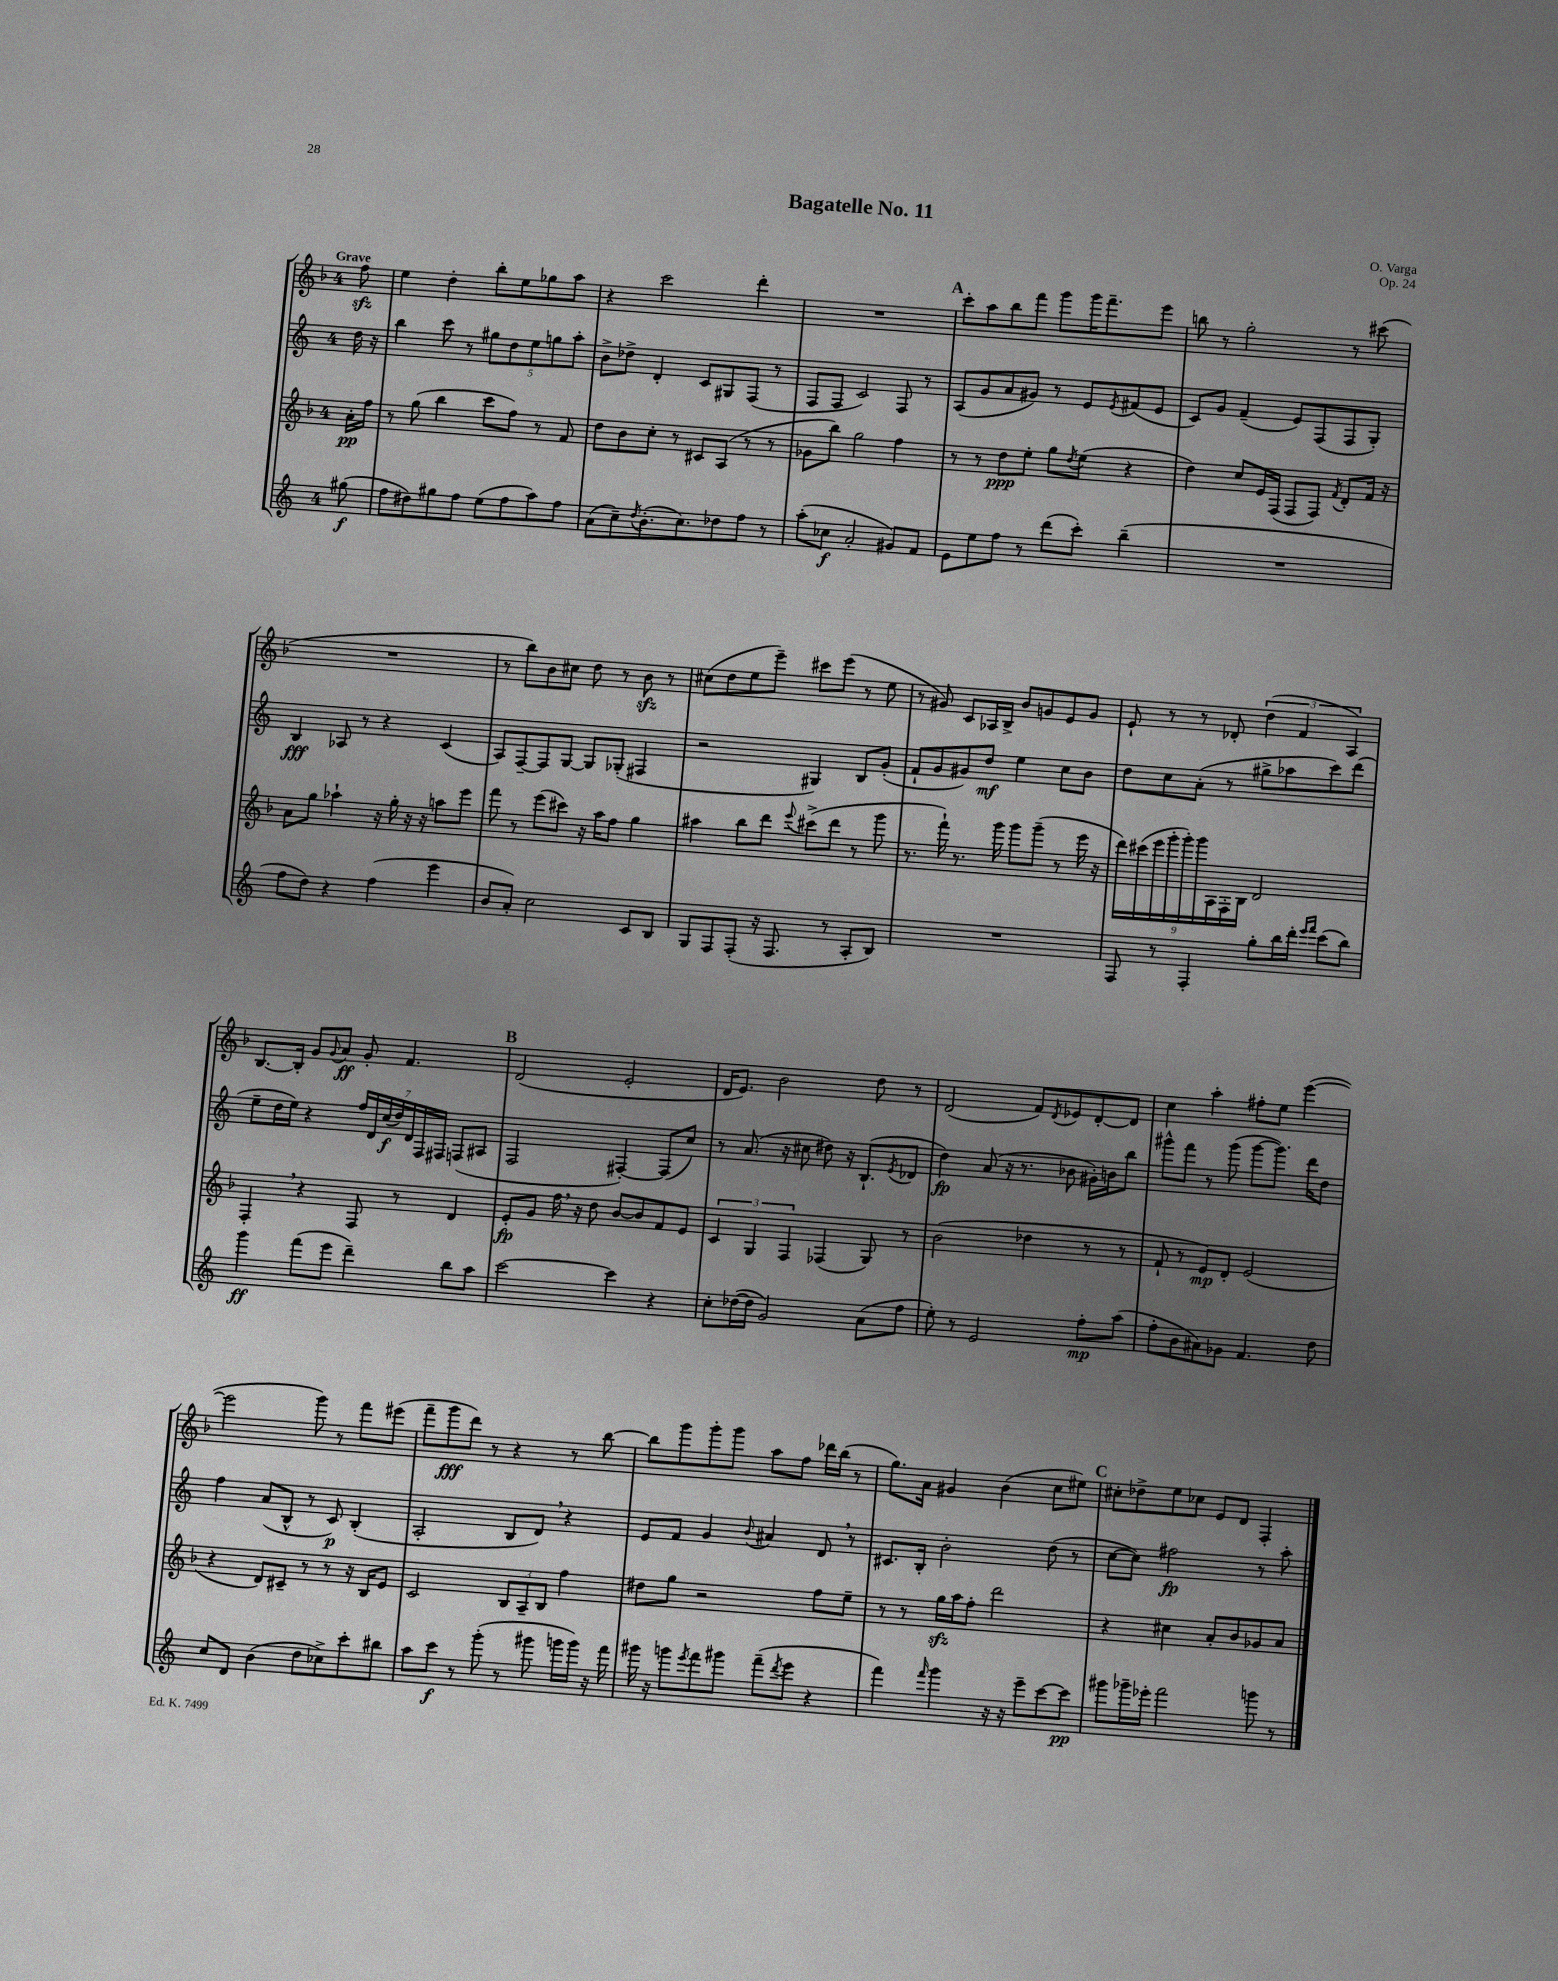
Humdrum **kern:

**kern	**kern	**kern	**kern
*staff4	*staff3	*staff2	*staff1
*clefG2	*clefG2	*clefG2	*clefG2
*k[]	*k[b-]	*k[]	*k[b-]
*M4/4	*M4/4	*M4/4	*M4/4
(8gg#	16a'	16dd	8ff
.	16ff	16r	.
=	=	=	=
8ff	8r	4bb	4ee
8dd#)	(8gg	.	.
8gg#	4bb-	8ccc	4dd'
8ff	.	8r	.
(8ee	8ccc	10gg#	8bb-'
.	.	10dd	.
8ff	8ff)	.	8ee
.	.	10ee	.
8aa)	8r	.	8gg-
.	.	10gg	.
8ff	8f	.	8aa
.	.	10aa'	.
=	=	=	=
(8a	8dd	8b^	4r
8cc~)	8b-	8dd-^	.
8qdd	.	.	.
(8.b'	8cc'	4d'	2ccc
.	8r	.	.
8.cc)	.	.	.
.	8c#	8c	.
8dd-	(8A	8G#	.
8ff	8r	(8F	4ddd'
8r	8r	8r	.
=	=	=	=
(8aa'	8g-	8F	1r
8cc-	8bb-)	8F	.
2a'	2gg	2c)	.
8g#)	4ff	8F	.
8f	.	8r	.
=	=	=	=
8e	8r	(8A	8ccc'
8ee	8r	8g	8aa
8ff	8dd	8a	8bb-
8r	8ee'	8g#)	8fff
(8ddd	8gg	8r	8ggg
.	8qdd	.	.
8ccc')	(8ee	8e	16ggg
.	.	.	8.fff~
.	.	8qe	.
(4bb~	4r	(8f#	.
.	.	8e	8eee
=	=	=	=
1r	4dd)	8c)	8bb
.	.	8g	8r
.	8cc	(4f~	2gg'
.	16e	.	.
.	(16F	.	.
.	8F	8e)	.
.	8F)	(8F	.
.	8qf	.	.
.	8d'	8F	8r
.	16f	8G')	(8ccc#
.	16r	.	.
=	=	=	=
8ff	8a	4B	1r
8dd)	8gg	.	.
4r	4aa-`	8A-	.
.	.	8r	.
(4ff	16r	4r	.
.	16gg'	.	.
.	16r	.	.
.	16r	.	.
4eee	8aa	(4c	.
.	8eee	.	.
=	=	=	=
8b	8fff	8A)	8r
8a')	8r	[8F~	8bb-)
2cc	(8eee	8F]	8b-
.	8ccc#)	[8G	8cc#
.	16r	8G]	8dd
.	16aa	.	.
.	8ff	(8G-'	8r
8c	4gg	4F#	8b-
8B	.	.	8r
=	=	=	=
8G	4aa#	2r	(8cc#
8F	.	.	8dd
(8F'	8bb-	.	8ee
16r	8ddd	.	8eee~)
8.F	.	.	.
.	8qqeee	.	.
.	(8ccc#^	4G#)	8ccc#
8r	8ddd	.	(8eee
8A'	8r	8B	8r
8B)	8ggg	(8g'	8ee
=	=	=	=
1r	8.r	8f`	8r
.	.	8g	8g#)
.	16fff`)	.	.
.	8.r	8g#)	8c
.	.	8dd	16A-
.	16ggg	.	16B-^
.	8ggg	4ee	8b-
.	(8ggg~	.	8g
.	8r	8cc	8e
.	16eee	8b	8g
.	16r	.	.
=	=	=	=
8F	18ddd)	8dd	8e`
.	(18ccc#	.	.
.	18eee	.	.
8r	.	8cc	8r
.	18ggg'	.	.
.	18ggg')	.	.
4F'	.	(8a'	8r
.	18ggg	.	.
.	18A	.	.
.	.	8r	8d-'
.	18F'	.	.
.	18B-	.	.
8gg'	2d	8gg#^	(6dd
16bb	.	8aa-	.
.	.	.	6f
16ddd'	.	.	.
16qqeee	.	.	.
16qqfff	.	.	.
(8ccc	.	8ccc)	.
.	.	.	6A)
8bb)	.	(8ddd	.
=	=	=	=
4ggg	4F'	8ee~	[8.B-
.	.	16dd	.
.	.	16ee)	16B-']
(8fff	4r	4r	8g
.	.	.	8qqg
8eee	.	.	8a
4ddd~)	8F	28ff	8g'
.	.	28d	.
.	.	(28cc	.
.	.	28dd)	.
.	8r	.	4.f
.	.	28d	.
.	.	28F	.
.	.	28F#	.
8bb	4d	(8F	.
8aa	.	8A#	.
=	=	=	=
[2ccc	8e'	2F	(2d
.	8g	.	.
.	16ff	.	.
.	16r	.	.
.	8dd	.	.
4ccc]	[8b-	[4F#')	2e'
.	8b-]	.	.
4r	8f	(8F#]	.
.	8e	8cc)	.
=	=	=	=
8cc'	6c	8r	16d
.	.	.	8.e)
([16dd-	.	(8.a	.
.	6G	.	.
16dd-]	.	.	.
2g)	.	.	2b-
.	.	16r	.
.	6F	.	.
.	.	8cc#	.
.	(4F-	8dd#)	.
.	.	16r	.
.	.	(8.B`	.
(8a	8G)	.	8dd
.	.	8qe	.
8ff	8r	8d-	8r
=	=	=	=
8ee')	(2b-	4dd)	(2d
8r	.	.	.
2e	.	(8a	.
.	.	16r	.
.	.	8.r	.
.	4dd-	.	8f)
.	.	.	8qd
.	.	8b-	8e-
8ff'	8r	16g#')	[8d'
.	.	16b	.
(8aa	8r	8bb	8d]
=	=	=	=
8ff'	8f`	8ggg#^^	4cc
8b	8r	8fff	.
8a#)	8e)	8r	4aa'
8g-	8d'	(8ggg#	.
4.f	(2e	[8ggg#	8ff#'
.	.	8.ggg#])	8ee
.	.	.	([4eee
.	.	16ddd	.
8dd	.	8dd	.
=	=	=	=
8cc	4r	4ff	2eee]
8d	.	.	.
(4b	8d)	(8a	.
.	8c#~	8B^^	.
8dd	8r	8r	8ggg)
8cc-^)	8r	8c)	8r
8ccc'	16r	(4B'	8fff
.	16B-	.	.
8bb#	8e	.	(8eee#
=	=	=	=
8aa	2c	2A'	8fff~
8ccc	.	.	8ggg
8r	.	.	8ddd)
(8ggg'	.	.	8r
8r	12B-	8B	4r
.	12A~	.	.
8ggg#	.	8d)	.
.	12B-	.	.
16ggg	4ff	4r	8r
16ggg)	.	.	.
16r	.	.	[8bb-
16fff	.	.	.
=	=	=	=
16ggg#	8dd#	8e	8bb-]
16r	.	.	.
8ggg	8gg	8f	8ggg
8qeee	.	.	.
8fff	2r	4g	8ggg'
8ggg#	.	.	8ggg
.	.	8qqb	.
(8fff~	.	4a#	8aa
8qddd	.	.	.
8eee	.	.	8ff
4r	8ff	8d	16ddd-
.	.	.	(16bb-
.	8ee~	8r	8r
=	=	=	=
4fff)	8r	8.c#	8.gg)
.	8r	.	.
.	.	16B'	16a
16qqfff	.	.	.
4ggg	16gg	2b'	4g#
.	16aa	.	.
.	8ff'	.	.
16r	2ddd	.	(4b-
16r	.	.	.
8eee~	.	.	.
[8ccc	.	(8dd	8cc
8ccc]	.	8r	8ee#)
=	=	=	=
8ggg#	4r	[8cc	8cc#'
16ggg-~	.	8cc])	8dd-^
16eee-'	.	.	.
2fff	4cc#	2ff#	8ee
.	.	.	8cc-
.	8a'	.	8e
.	8b-	.	8d
8ggg	8g-	8r	4F'
8r	8a	8aa'	.
==	==	==	==
*-	*-	*-	*-
